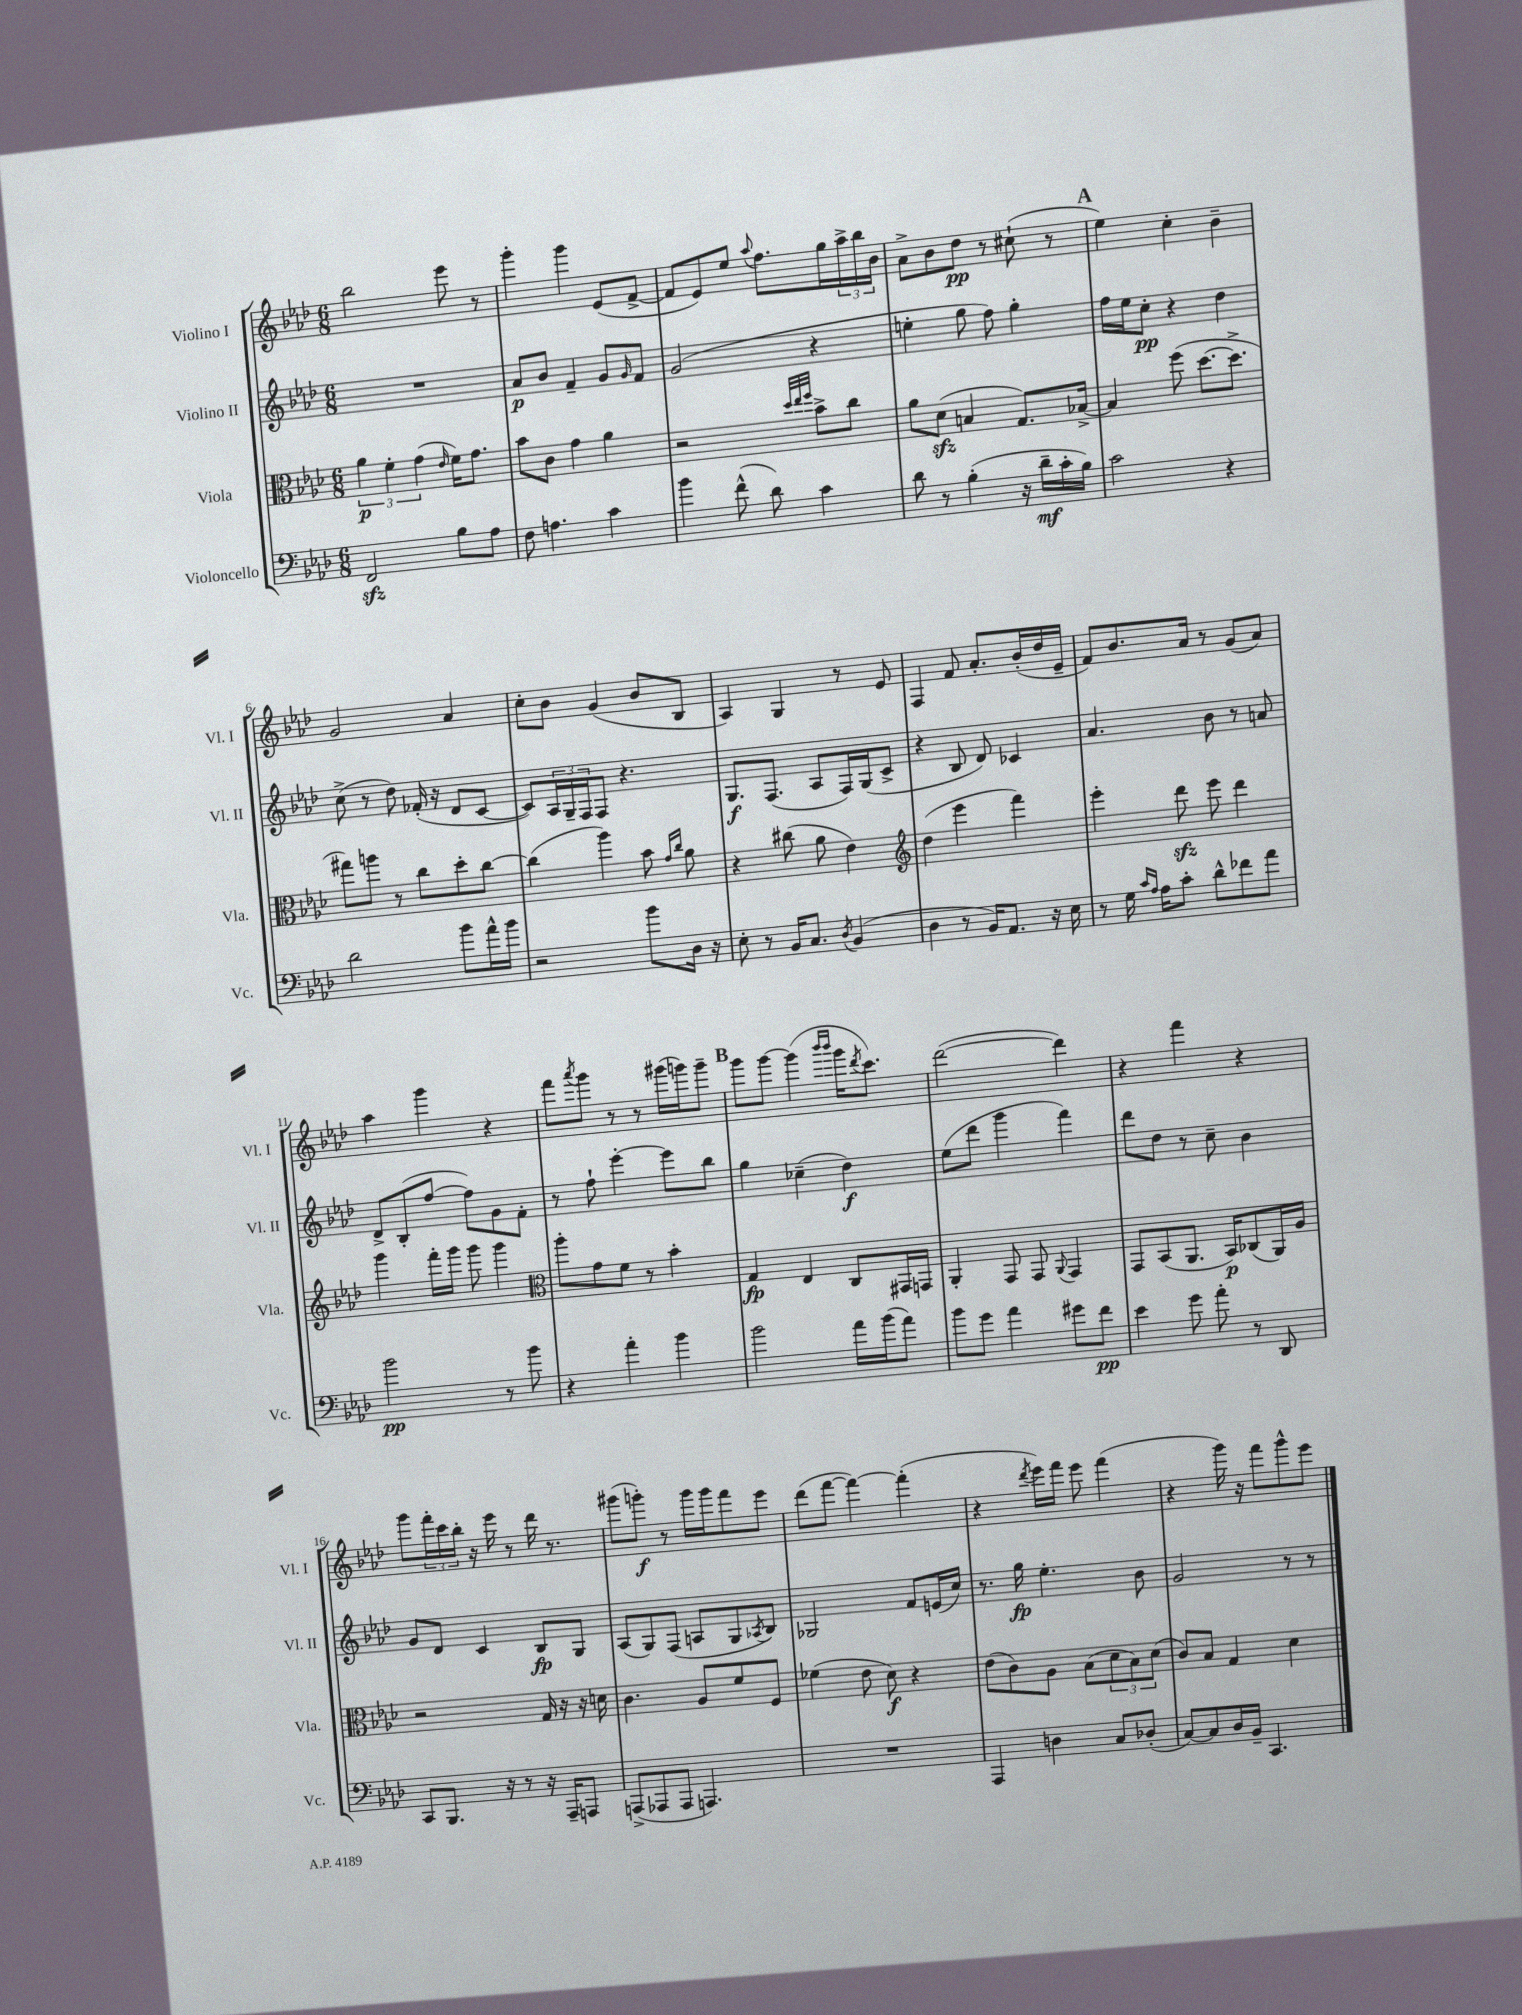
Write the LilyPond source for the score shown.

<<
\new StaffGroup <<
\new Staff = "s0" \with { instrumentName = "Violino I" shortInstrumentName = "Vl. I" } {
    \clef treble \key aes \major \numericTimeSignature \time 6/8
    bes''2 ees'''8 r8 |
    g'''4-. g'''4 ees'8( f'8~-> |
    f'8 ees'8) ees''8 \appoggiatura { aes''8 } f''8. g''16 \tuplet 3/2 { aes''16-> bes''16 bes'16 } |
    aes'8-> bes'8 des''8\pp r8 cis''8-!( r8 |
    \mark \markup { \bold "A" } ees''4) c''4-. bes'4-- |
    g'2 aes'4 |
    c''8-. bes'8 g'4( bes'8 bes8 |
    aes4) g4 r8 ees'8 |
    f4 f'8 aes'8.-. bes'16-.( des''16 ees'16-- |
    f'8) bes'8. aes'16 r8 g'8( aes'8) |
    aes''4 g'''4 r4 |
    f'''8 \acciaccatura { aes'''8 } g'''8 r8 r8 gis'''16( g'''16) g'''8-- |
    \mark \markup { \bold "B" } g'''8 g'''8~ g'''4( \grace { bes'''16 bes'''16 } g'''16 \acciaccatura { des'''8 } c'''8.) |
    des'''2~( des'''4) |
    r4 f'''4 r4 |
    g'''8 \tuplet 3/2 { f'''16-. c'''16 bes''16-. } r16 ees'''16 r8 des'''16 r8. |
    gis'''8( g'''8-.\f) r8 g'''16 g'''16 f'''8 ees'''8 |
    des'''8( f'''8~ f'''4~) f'''4-.( |
    r4 \acciaccatura { des'''8 } ees'''16) f'''16 ees'''8 f'''4( |
    r4 g'''16) r16 f'''8 g'''8-^ ees'''8 \bar "|." |
}
\new Staff = "s1" \with { instrumentName = "Violino II" shortInstrumentName = "Vl. II" } {
    \clef treble \key aes \major \numericTimeSignature \time 6/8
    R2. |
    aes'8\p bes'8 f'4-- g'8 \grace { g'16 } f'8 |
    g'2( r4 |
    e''4-. g''8 f''8) g''4-. |
    \mark \markup { \bold "A" } f''16 ees''16 c''8-.\pp r4 des''4 |
    c''8->( r8 des''8) fes'16-.( r16 des'8 c'8~ |
    c'8) \tuplet 3/2 { aes16 g16-- f16 } f8 r4. |
    g8.\f f8.( aes8 f16) g16( c'8-> |
    r4 bes8 des'8) ces'4 |
    aes'4. bes'8 r8 a'8 |
    des'8-> bes8-.( f''8~ f''8) g'8 f'8-. |
    r8 f''8-! ees'''4~-. ees'''8 bes''8 |
    \mark \markup { \bold "B" } g''4 ces''4--( des''4\f) |
    ees''8( des'''8 g'''4 f'''4) |
    des'''8 des''8 r8 c''8-- bes'4 |
    g'8 des'8 c'4 bes8\fp g8 |
    aes8( g8) f8( a8 g8 \acciaccatura { aes8 } bes8) |
    ges2 f'8 e'16( c''16) |
    r8. g''16\fp ees''4.-. bes'8 |
    g'2 r8 r8 \bar "|." |
}
\new Staff = "s2" \with { instrumentName = "Viola" shortInstrumentName = "Vla." } {
    \clef alto \key aes \major \numericTimeSignature \time 6/8
    \tuplet 3/2 { aes'4\p f'4-. g'4( } \grace { ees'16 } f'16) g'8. |
    bes'8 c'8 g'4 aes'4 |
    r2 \grace { des''32 ees''32 f''32 } bes'8-> c''8 |
    aes'8 des'8\sfz( b4 g8.) bes16~-> |
    \mark \markup { \bold "A" } bes4 f''8( des''8.~ des''8.-> |
    gis''8) a''8 r8 c''8 des''8-. c''8~ |
    c''4( aes''4) bes'8 \grace { g'16 c''16 } aes'8 |
    r4 cis''8( aes'8 ees'4) |
    \clef treble des''4( ees'''4 f'''4) |
    ees'''4-. des'''8\sfz ees'''8 des'''4 |
    g'''4 f'''16-. g'''16 g'''8 g'''4 |
    \clef alto aes''8-. g'8 f'8 r8 bes'4-. |
    \mark \markup { \bold "B" } g4\fp ees4 c8 gis,16 g,16 |
    aes,4-. g,8 g,8 \appoggiatura { aes,8 } g,4 |
    g,8 bes,8( aes,8. bes,16\p) ces8( aes,16) aes16 |
    r2 g16 r16 r16 d'16 |
    c'4. aes8 f'8 f8 |
    fes'4( ees'8 des'8\f) r4 |
    ees'8( c'8) aes8 bes8( \tuplet 3/2 { des'8 bes8) des'8( } |
    c'8) bes8 g4 des'4 \bar "|." |
}
\new Staff = "s3" \with { instrumentName = "Violoncello" shortInstrumentName = "Vc." } {
    \clef bass \key aes \major \numericTimeSignature \time 6/8
    f,2\sfz bes8 aes8 |
    f8 a4. c'4 |
    bes'4 f'8-^( des'8) c'4 |
    des'8 r8 bes4-.( r16 des'16--\mf c'16-. bes16) |
    \mark \markup { \bold "A" } c'2 r4 |
    des'2 bes'8 aes'16-^ bes'16 |
    r2 bes'8 des16 r16 |
    ees8-. r8 bes,16 c8. \acciaccatura { des8 } bes,4( |
    des4 r8 bes,16) aes,8. r16 ees16 |
    r8 g16 \grace { c'16 aes16 } aes16 c'8-. des'8-^ fes'8 aes'8 |
    bes'2\pp r8 bes'8 |
    r4 aes'4-. bes'4 |
    \mark \markup { \bold "B" } bes'2 aes'16 bes'16( aes'8) |
    bes'8 g'8 aes'4 gis'8 f'8\pp |
    ees'4 g'8 aes'8-. r8 des,8 |
    c,8 bes,,8. r16 r8 r16 aes,,16-- a,,8 |
    a,,8->( aes,,8 aes,,8 a,,4.) |
    R2. |
    aes,,4 d4 c8 des8-.( |
    c8~) c8 des16 bes,16-- c,4. \bar "|." |
}
>>
>>
